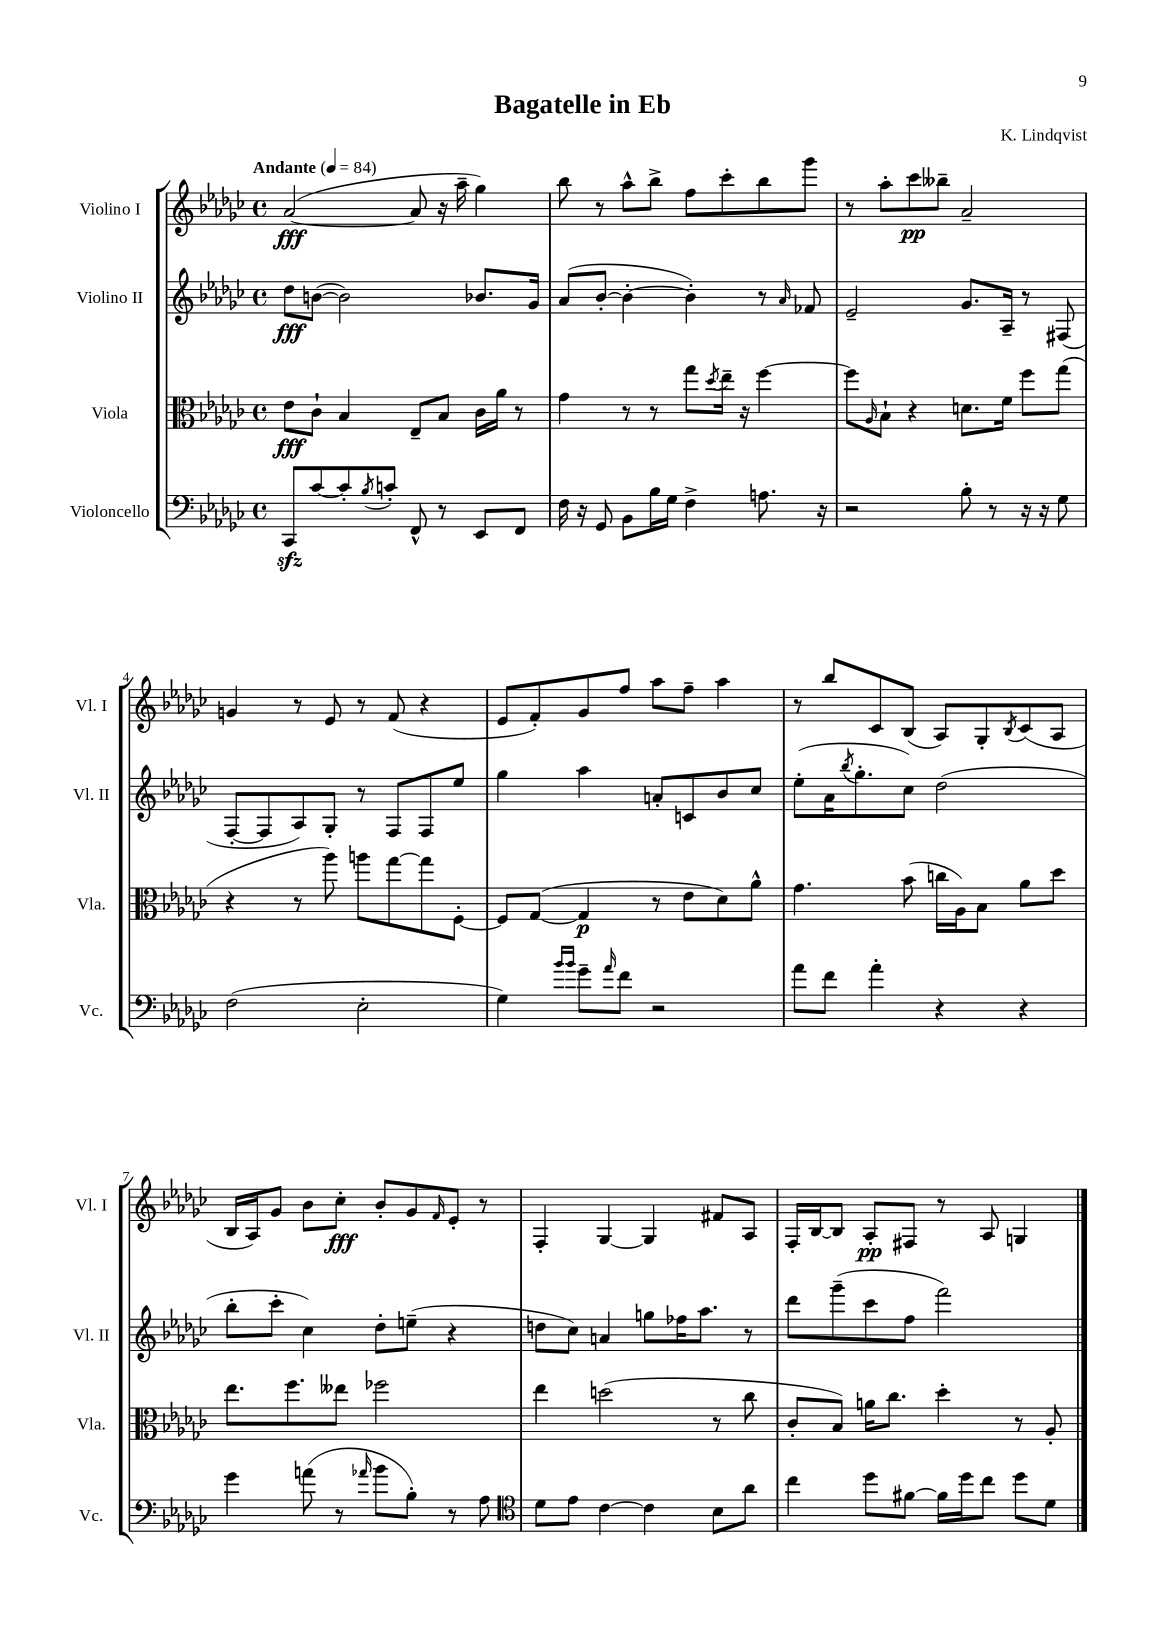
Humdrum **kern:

**kern	**kern	**dynam	**kern	**dynam	**kern	**dynam
*part4	*part3	*part3	*part2	*part2	*part1	*part1
*staff4	*staff3	*staff3	*staff2	*staff2	*staff1	*staff1
*I"Violoncello	*I"Viola	*	*I"Violino II	*	*I"Violino I	*
*I'Vc.	*I'Vla.	*	*I'Vl. II	*	*I'Vl. I	*
*clefF4	*clefC3	*	*clefG2	*	*clefG2	*
*k[b-e-a-d-g-c-]	*k[b-e-a-d-g-c-]	*	*k[b-e-a-d-g-c-]	*	*k[b-e-a-d-g-c-]	*
*M4/4	*M4/4	*	*M4/4	*	*M4/4	*
*met(c)	*met(c)	*	*met(c)	*	*met(c)	*
*MM84	*MM84	*	*MM84	*	*MM84	*
=1	=1	=1	=1	=1	=1	=1
!	!	!	!	!	!LO:TX:a:B:t=Andante	!
8CC-zz/L	8e-\L	fff	8dd-\L	fff	([2a-/	fff
[8c-/	8c-`\J	.	([8bn\J	.	.	.
8c-'/]	4B-/	.	2b\])	.	.	.
8qB-/	.	.	.	.	.	.
8cn'/J	.	.	.	.	.	.
8FF^^/	8E-~/L	.	.	.	8a-/]	.
8r	8B-/J	.	.	.	16r	.
.	.	.	.	.	16aa-~\	.
8EE-/L	16c-\LL	.	8.b-X/L	.	4gg-\)	.
.	16a-\JJ	.	.	.	.	.
8FF/J	8r	.	.	.	.	.
.	.	.	16g-/Jk	.	.	.
=2	=2	=2	=2	=2	=2	=2
16F\	4g-\	.	(8a-/L	.	8bb-\	.
16r	.	.	.	.	.	.
8GG-/	.	.	[8b-'/J	.	8r	.
8BB-\L	8r	.	4b-'\_	.	8aa-^^\L	.
16B-\L	8r	.	.	.	8bb-^\J	.
16G-\JJ	.	.	.	.	.	.
4F^\	8gg-\L	.	4b-'\])	.	8ff\L	.
.	8qdd-/	.	.	.	.	.
.	16ee-~\Jk	.	.	.	8ccc-'\	.
.	16r	.	.	.	.	.
8.An\	[4ff\	.	8r	.	8bb-\	.
.	.	.	16qqa-/	.	.	.
.	.	.	8f-X/	.	8ggg-\J	.
16r	.	.	.	.	.	.
=3	=3	=3	=3	=3	=3	=3
2r	8ff\L]	.	2e-~/	.	8r	.
.	16qqA-/	.	.	.	.	.
.	8B-`\J	.	.	.	8aa-'\L	.
.	4r	.	.	.	8ccc-\	pp
.	.	.	.	.	8bb--X~\J	.
8B-'\	8.dn\L	.	8.g-/L	.	2a-~/	.
8r	.	.	.	.	.	.
.	16f\Jk	.	16A-~/Jk	.	.	.
16r	8ff\L	.	8r	.	.	.
16r	.	.	.	.	.	.
8G-\	(8gg-\J	.	(8F#X/	.	.	.
!!LO:LB:g=z
=4	=4	=4	=4	=4	=4	=4
(2F\	4r	.	[8F'/L	.	4gn/	.
.	.	.	8F/]	.	.	.
.	8r	.	8A-/)	.	8r	.
.	8aa-\)	.	8G-'/J	.	8e-/	.
2E-'\	8aan\L	.	8r	.	8r	.
.	[8gg-\	.	8F/L	.	(8f/	.
.	8gg-\]	.	8F/	.	4r	.
.	[8F'\J	.	8ee-/J	.	.	.
=5	=5	=5	=5	=5	=5	=5
4G-\)	8F/L]	.	4gg-\	.	8e-/L	.
.	([8G-/J	.	.	.	8f'/)	.
16qqb-/LL	.	.	.	.	.	.
16qqb-/JJ	.	.	.	.	.	.
8g-~\L	4G-/]	p	4aa-\	.	8g-/	.
16qqa-/	.	.	.	.	.	.
8f\J	.	.	.	.	8ff/J	.
2r	8r	.	8an'/L	.	8aa-\L	.
.	8e-\L	.	8cn/	.	8ff~\J	.
.	8d-\)	.	8b-/	.	4aa-\	.
.	8a-^^\J	.	8cc-/J	.	.	.
=6	=6	=6	=6	=6	=6	=6
8a-\L	4.g-\	.	(8ee-'\L	.	8r	.
8f\J	.	.	16a-\K	.	8bb-/L	.
.	.	.	8qbb-/	.	.	.
.	.	.	8.gg-'\	.	.	.
4a-'\	.	.	.	.	8c-/	.
.	(8b-\	.	8cc-\J)	.	(8B-/J	.
4r	16ccn\LL	.	(2dd-\	.	8A-/L)	.
.	16A-\J)	.	.	.	.	.
.	8B-\J	.	.	.	8G-'/	.
.	.	.	.	.	8qB-/	.
4r	8a-\L	.	.	.	(8c-/	.
.	8dd-\J	.	.	.	8A-/J	.
!!LO:LB:g=z
=7	=7	=7	=7	=7	=7	=7
4g-\	8.ee-\L	.	8bb-'\L	.	16B-/LL	.
.	.	.	.	.	16A-/J)	.
.	.	.	8ccc-'\J	.	8g-/J	.
.	8.ff\	.	.	.	.	.
(8an\	.	.	4cc-\)	.	8b-\L	.
8r	8ee--X\J	.	.	.	8cc-'\J	fff
16qqa-X/	.	.	.	.	.	.
8b-\L	2ff-X\	.	8dd-'\L	.	8b-'/L	.
8B-'\J)	.	.	(8een~\J	.	8g-/	.
.	.	.	.	.	16qqf/	.
8r	.	.	4r	.	8e-'/J	.
8A-\	.	.	.	.	8r	.
=8	=8	=8	=8	=8	=8	=8
*clefC4	*	*	*	*	*	*
8d-\L	4ee-\	.	8ddn\L	.	4F'/	.
8e-\J	.	.	8cc-\J)	.	.	.
[4c-\	(2ddn\	.	4an/	.	[4G-/	.
4c-\]	.	.	8ggn\L	.	4G-/]	.
.	.	.	16ff-X\K	.	.	.
.	.	.	8.aa-\J	.	.	.
8B-\L	8r	.	.	.	8f#X/L	.
8a-\J	8cc-\	.	8r	.	8A-/J	.
=9	=9	=9	=9	=9	=9	=9
4cc-\	8c-'/L	.	8ddd-\L	.	16F'/LL	.
.	.	.	.	.	[16B-/J	.
.	8B-/J)	.	(8ggg-~\	.	8B-/J]	.
8dd-\L	16an\KL	.	8ccc-\	.	8A-'/L	pp
.	8.cc-\J	.	.	.	.	.
[8f#X\J	.	.	8ff\J	.	8F#X/J	.
16f#\LL]	4dd-'\	.	2fff\)	.	8r	.
16dd-\J	.	.	.	.	.	.
8cc-\J	.	.	.	.	8A-/	.
8dd-\L	8r	.	.	.	4Gn/	.
8d-\J	8A-'/	.	.	.	.	.
==	==	==	==	==	==	==
*-	*-	*-	*-	*-	*-	*-
